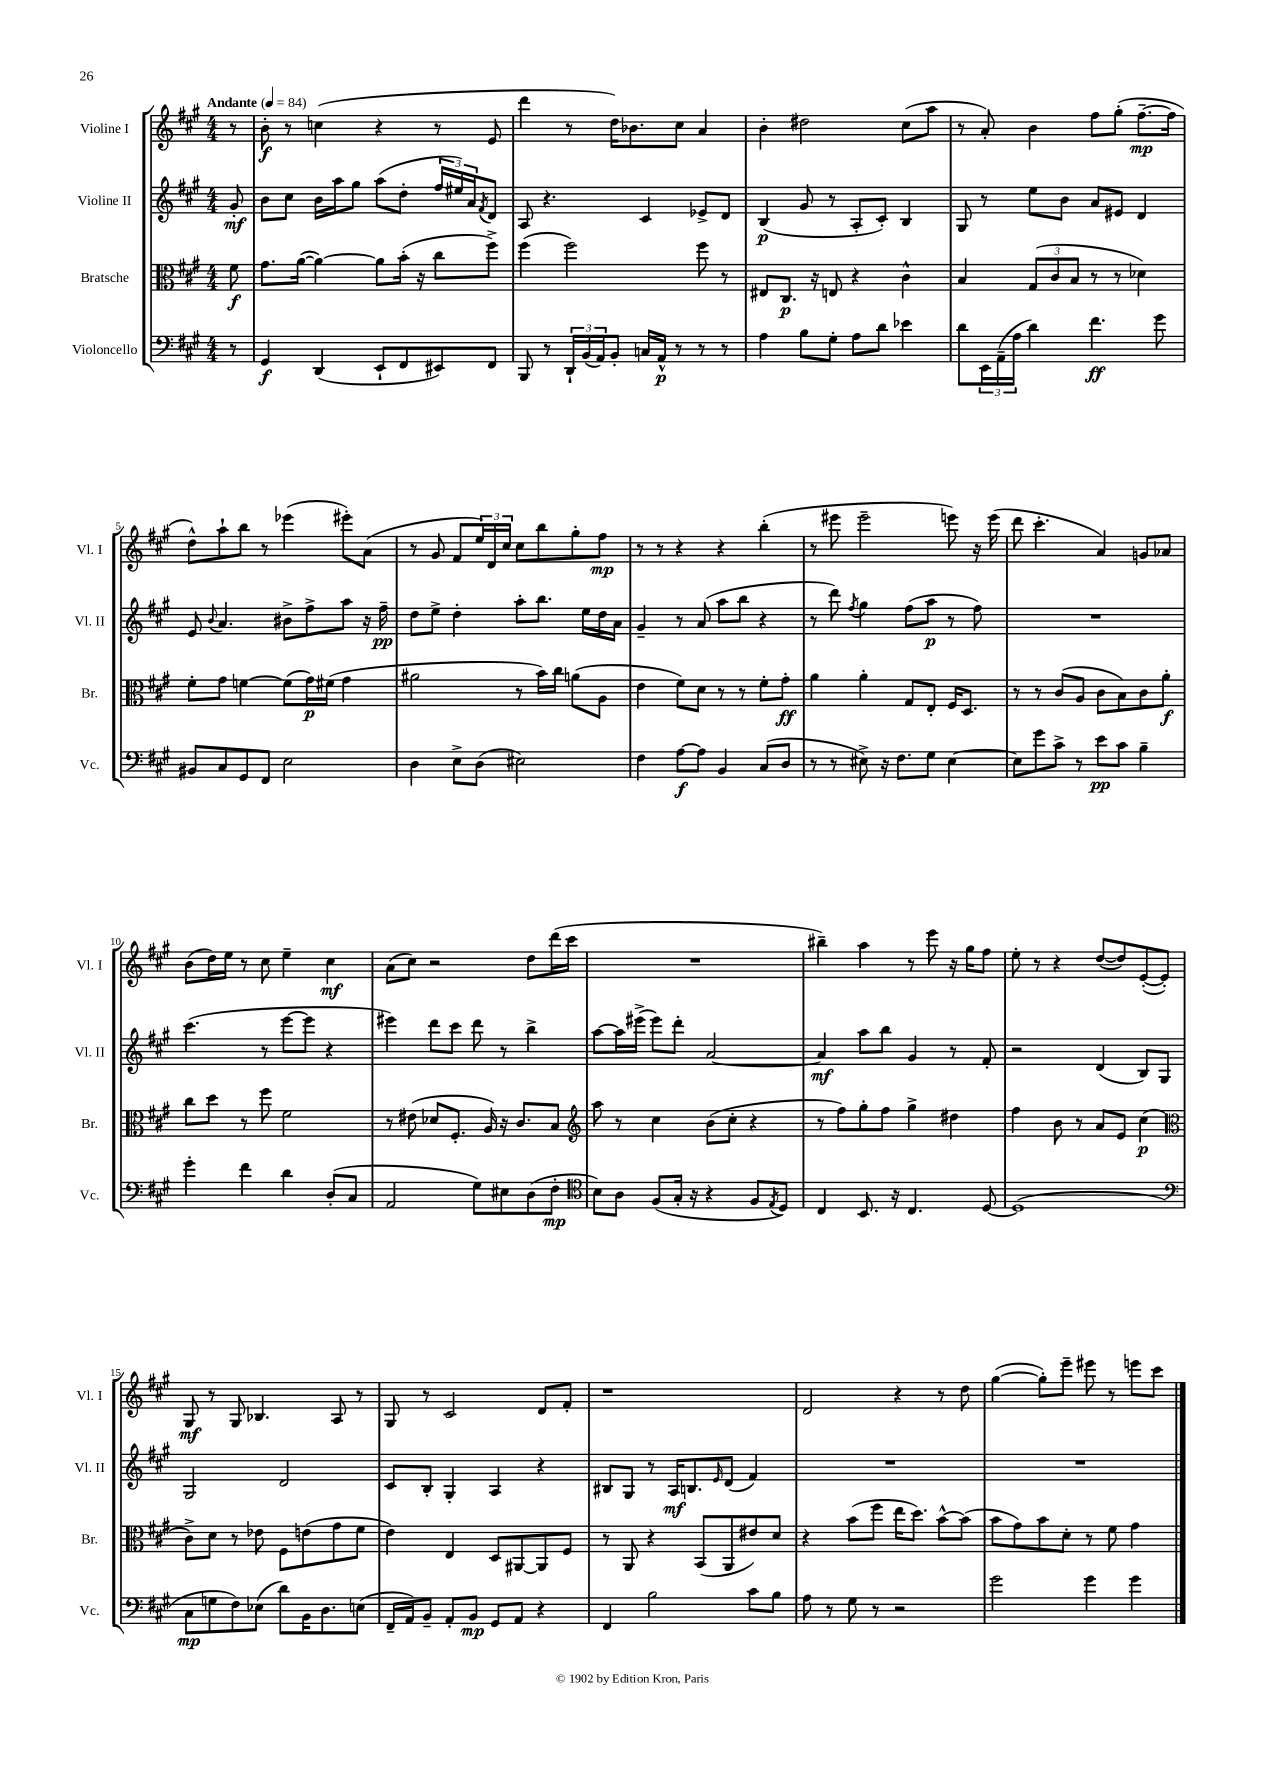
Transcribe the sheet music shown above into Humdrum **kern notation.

**kern	**dynam	**kern	**dynam	**kern	**dynam	**kern	**dynam
*part4	*part4	*part3	*part3	*part2	*part2	*part1	*part1
*staff4	*staff4	*staff3	*staff3	*staff2	*staff2	*staff1	*staff1
*I"Violoncello	*	*I"Bratsche	*	*I"Violine II	*	*I"Violine I	*
*I'Vc.	*	*I'Br.	*	*I'Vl. II	*	*I'Vl. I	*
*clefF4	*	*clefC3	*	*clefG2	*	*clefG2	*
*k[f#c#g#]	*	*k[f#c#g#]	*	*k[f#c#g#]	*	*k[f#c#g#]	*
*M4/4	*	*M4/4	*	*M4/4	*	*M4/4	*
*MM84	*	*MM84	*	*MM84	*	*MM84	*
=	=	=	=	=	=	=	=
!	!	!	!	!	!	!LO:TX:a:B:t=Andante	!
8r	.	8f#\	f	8g#'/	mf	8r	.
=1	=1	=1	=1	=1	=1	=1	=1
4GG#/	f	8.g#\L	.	8b\L	.	8b'\	f
.	.	.	.	8cc#\J	.	8r	.
.	.	([16a\Jk	.	.	.	.	.
(4DD/	.	4a\_)	.	16b\LL	.	(4ccn\	.
.	.	.	.	16aa\J	.	.	.
.	.	.	.	8gg#\J	.	.	.
8EE`/L	.	8a\L]	.	(8aa\L	.	4r	.
8FF#/	.	(16b'\Jk	.	8dd'\J	.	.	.
.	.	16r	.	.	.	.	.
8EE#X/)	.	8cc#\L	.	24ff#/LL	.	8r	.
.	.	.	.	24ee#X/)	.	.	.
.	.	.	.	24a/J	.	.	.
.	.	.	.	8qf#/	.	.	.
8FF#/J	.	8ff#^\J)	.	8d/J	.	8e/	.
=2	=2	=2	=2	=2	=2	=2	=2
8BBB/	.	(4ff#\	.	8A/	.	4ddd\	.
8r	.	.	.	4.r	.	.	.
24DD`/LL	.	2ff#\)	.	.	.	8r	.
(24BB/	.	.	.	.	.	.	.
24AA/J)	.	.	.	.	.	.	.
8BB'/J	.	.	.	.	.	16dd\KL)	.
.	.	.	.	.	.	8.b-X\	.
16Cn/LL	.	.	.	4c#/	.	.	.
16AA^^/JJ	p	.	.	.	.	.	.
8r	.	.	.	.	.	8cc#\J	.
8r	.	8ff#\	.	8e-X^/L	.	4a/	.
8r	.	8r	.	8d/J	.	.	.
=3	=3	=3	=3	=3	=3	=3	=3
4A\	.	8E#X/L	.	(4B/	p	4b'\	.
.	.	8.C#/J	p	.	.	.	.
8B\L	.	.	.	8g#/	.	2dd#X\	.
.	.	16r	.	.	.	.	.
8G#'\J	.	8En/	.	8r	.	.	.
8A\L	.	4r	.	8A'/L	.	.	.
8d\J	.	.	.	8c#'/J)	.	.	.
4e-X\	.	4c#^^\	.	4B/	.	(8cc#\L	.
.	.	.	.	.	.	8aa\J	.
=4	=4	=4	=4	=4	=4	=4	=4
8d\L	.	4B/	.	8G#/	.	8r	.
24EE\L	.	.	.	8r	.	8a'/)	.
(24AA~\	.	.	.	.	.	.	.
24A\JJ	.	.	.	.	.	.	.
4d\)	.	(12G#/L	.	8ee\L	.	4b\	.
.	.	12c#/	.	.	.	.	.
.	.	.	.	8b\J	.	.	.
.	.	12B/J	.	.	.	.	.
4.f#\	ff	8r	.	8a/L	.	8ff#\L	.
.	.	8r	.	8e#X/J	.	(8gg#'\J	.
.	.	4d-X\)	.	4d/	.	[8.ff#~\L	mp
8g#\	.	.	.	.	.	.	.
.	.	.	.	.	.	16ff#\Jk]	.
!!LO:LB:g=z
=5	=5	=5	=5	=5	=5	=5	=5
8BB#X/L	.	8f#'\L	.	8e/	.	8dd^^\L)	.
.	.	.	.	8qqb/	.	.	.
8C#/	.	8g#\J	.	4.a/	.	8aa`\	.
8GG#/	.	[4fn\	.	.	.	8bb\J	.
8FF#/J	.	.	.	.	.	8r	.
2E\	.	(8f\L]	.	8b#X^\L	.	(4eee-X\	.
.	.	16g#\L)	p	8ff#^\	.	.	.
.	.	(16f#X\JJ	.	.	.	.	.
.	.	4g#\	.	8aa\J	.	8eee#X'\L)	.
.	.	.	.	16r	.	(8a\J	.
.	.	.	.	16ff#~\	pp	.	.
=6	=6	=6	=6	=6	=6	=6	=6
4D\	.	2a#X\	.	8dd\L	.	8r	.
.	.	.	.	8ee^\J	.	8g#/	.
8E^\L	.	.	.	4dd'\	.	8f#/L	.
(8D\J	.	.	.	.	.	24ee/L)	.
.	.	.	.	.	.	24d/	.
.	.	.	.	.	.	24cc#/JJ	.
2E#X\)	.	8r	.	8aa'\L	.	8cc#\L	.
.	.	16b\LL)	.	8.bb\J	.	8bb\	.
.	.	16cc#\JJ	.	.	.	.	.
.	.	(8an\L	.	.	.	8gg#'\	.
.	.	.	.	16ee\LL	.	.	.
.	.	8A\J	.	16dd\	.	8ff#\J	mp
.	.	.	.	16a\JJ	.	.	.
=7	=7	=7	=7	=7	=7	=7	=7
4F#\	.	4e\	.	4g#~/	.	8r	.
.	.	.	.	.	.	8r	.
[8A\L	f	8f#\L)	.	8r	.	4r	.
8A\J]	.	8d\J	.	(8a/	.	.	.
4BB/	.	8r	.	8aa\L	.	4r	.
.	.	8r	.	8bb\J	.	.	.
(8C#/L	.	8f#'\L	.	4r	.	(4bb'\	.
8D/J	.	8g#'\J	ff	.	.	.	.
=8	=8	=8	=8	=8	=8	=8	=8
8r	.	4a\	.	8r	.	8r	.
8r	.	.	.	8ddd\)	.	8eee#X\	.
.	.	.	.	8qff#/	.	.	.
8E#X^\)	.	4a'\	.	4gg#\	.	2eee#~\	.
16r	.	.	.	.	.	.	.
8.F#\L	.	.	.	.	.	.	.
.	.	8G#/L	.	(8ff#\L	.	.	.
8G#\J	.	8E'/J	.	8aa\J	p	.	.
[4E#\	.	16F#/KL	.	8r	.	8eeen\)	.
.	.	8.D/J	.	.	.	.	.
.	.	.	.	8ff#\)	.	16r	.
.	.	.	.	.	.	(16eee\	.
=9	=9	=9	=9	=9	=9	=9	=9
8E#\L]	.	8r	.	1r	.	8ddd\	.
8g#\	.	8r	.	.	.	4.ccc#'\	.
8c#^\J	.	(8c#/L	.	.	.	.	.
8r	.	8A/J	.	.	.	.	.
8e\L	pp	8c#\L	.	.	.	4a/)	.
8c#\J	.	8B\)	.	.	.	.	.
4B~\	.	8c#\	.	.	.	8gn/L	.
.	.	8a'\J	f	.	.	8a-X/J	.
!!LO:LB:g=z
=10	=10	=10	=10	=10	=10	=10	=10
4g#'\	.	8cc#\L	.	(4.ccc#\	.	(8b\L	.
.	.	8dd\J	.	.	.	16dd\L)	.
.	.	.	.	.	.	16ee\JJ	.
4f#\	.	8r	.	.	.	8r	.
.	.	8ff#\	.	8r	.	8cc#\	.
4d\	.	2f#\	.	[8eee\L	.	4ee~\	.
.	.	.	.	8eee\J]	.	.	.
(8D'/L	.	.	.	4r	.	4cc#\	mf
8C#/J	.	.	.	.	.	.	.
=11	=11	=11	=11	=11	=11	=11	=11
2AA/	.	8r	.	4eee#X\)	.	(8a\L	.
.	.	(8e#X\	.	.	.	8cc#\J)	.
.	.	8d-X/L	.	8ddd\L	.	2r	.
.	.	8.F#'/J	.	8ccc#\J	.	.	.
8G#\L)	.	.	.	8ddd\	.	.	.
.	.	16A/)	.	.	.	.	.
8E#X\	.	16r	.	8r	.	.	.
.	.	8.c#/L	.	.	.	.	.
(8D\	.	.	.	4bb^\	.	8dd\L	.
8F#'\J	mp	8B/J	.	.	.	(16ddd\L	.
.	.	.	.	.	.	16ccc#\JJ	.
=12	=12	=12	=12	=12	=12	=12	=12
*clefC4	*	*clefG2	*	*	*	*	*
8B\L)	.	8aa\	.	[8aa\L	.	1r	.
8A\J	.	8r	.	16aa\L]	.	.	.
.	.	.	.	(16eee#X^\JJ	.	.	.
(8F#/L	.	4cc#\	.	8eee#\L)	.	.	.
16G#'/Jk	.	.	.	8ddd'\J	.	.	.
16r	.	.	.	.	.	.	.
4r	.	(8b\L	.	[2a/	.	.	.
.	.	8cc#'\J	.	.	.	.	.
8F#/L	.	4r	.	.	.	.	.
8qE/	.	.	.	.	.	.	.
8D/J)	.	.	.	.	.	.	.
=13	=13	=13	=13	=13	=13	=13	=13
4C#/	.	8r	.	4a/]	mf	4bb#X~\)	.
.	.	8ff#\L)	.	.	.	.	.
8.BB/	.	8gg#'\	.	8aa\L	.	4aa\	.
.	.	8ff#\J	.	8bb\J	.	.	.
16r	.	.	.	.	.	.	.
4.C#/	.	4gg#^\	.	4g#/	.	8r	.
.	.	.	.	.	.	8eee\	.
.	.	4dd#X\	.	8r	.	16r	.
.	.	.	.	.	.	16gg#\KL	.
[8D/	.	.	.	8f#'/	.	8ff#\J	.
=14	=14	=14	=14	=14	=14	=14	=14
(1D]	.	4ff#\	.	2r	.	8ee'\	.
.	.	.	.	.	.	8r	.
.	.	8b\	.	.	.	4r	.
.	.	8r	.	.	.	.	.
.	.	8a/L	.	(4d/	.	([8dd/L	.
.	.	8e/J	.	.	.	8dd/])	.
.	.	(4cc#\	p	8B/L)	.	([8e'/	.
.	.	.	.	8G#/J	.	8e'/J])	.
!!LO:LB:g=z
=15	=15	=15	=15	=15	=15	=15	=15
*clefF4	*	*clefC3	*	*	*	*	*
8C#\L	mp	8c#^\L)	.	2G#/	.	8G#/	mf
8Gn\	.	8d\J	.	.	.	8r	.
8F#\)	.	8r	.	.	.	8G#/	.
(8E-X\J	.	8e-X\	.	.	.	4.B-X/	.
8d\L)	.	8F#\L	.	2d/	.	.	.
16BB\K	.	(8en\	.	.	.	.	.
8.D\	.	.	.	.	.	.	.
.	.	8g#\	.	.	.	8A/	.
(8En\J	.	8f#\J	.	.	.	8r	.
=16	=16	=16	=16	=16	=16	=16	=16
16FF#~/LL	.	4e\)	.	8c#/L	.	8G#/	.
16AA/J)	.	.	.	.	.	.	.
8BB~/J	.	.	.	8B'/J	.	8r	.
8AA'/L	.	4E/	.	4G#'/	.	2c#/	.
8BB/J	mp	.	.	.	.	.	.
8GG#/L	.	8D/L	.	4A/	.	.	.
8AA/J	.	[8AA#X/	.	.	.	.	.
4r	.	8AA#/]	.	4r	.	8d/L	.
.	.	8F#/J	.	.	.	8f#'/J	.
=17	=17	=17	=17	=17	=17	=17	=17
4FF#/	.	8r	.	8B#X/L	.	1r	.
.	.	8AA/	.	8G#/J	.	.	.
2B\	.	4r	.	8r	.	.	.
.	.	.	.	16A/KL	mf	.	.
.	.	.	.	8.Bn/	.	.	.
.	.	(8BB/L	.	.	.	.	.
.	.	.	.	16qqe/	.	.	.
.	.	8AA/	.	(8d/J	.	.	.
8c#\L	.	8e#X/)	.	4f#/)	.	.	.
8B\J	.	8d/J	.	.	.	.	.
=18	=18	=18	=18	=18	=18	=18	=18
8A\	.	4r	.	1r	.	2d/	.
8r	.	.	.	.	.	.	.
8G#\	.	(8b\L	.	.	.	.	.
8r	.	8ff#\J	.	.	.	.	.
2r	.	16ee\KL	.	.	.	4r	.
.	.	8.dd\J)	.	.	.	.	.
.	.	[8b^^\L	.	.	.	8r	.
.	.	(8b\J]	.	.	.	8dd\	.
=19	=19	=19	=19	=19	=19	=19	=19
2g#\	.	8b\L	.	1r	.	([4gg#\	.
.	.	8g#\)	.	.	.	.	.
.	.	8b\	.	.	.	8gg#'\L])	.
.	.	8d'\J	.	.	.	8eee~\J	.
4g#\	.	8r	.	.	.	8eee#X\	.
.	.	8f#\	.	.	.	8r	.
4g#\	.	4g#\	.	.	.	8eeen\L	.
.	.	.	.	.	.	8ccc#\J	.
==	==	==	==	==	==	==	==
*-	*-	*-	*-	*-	*-	*-	*-
